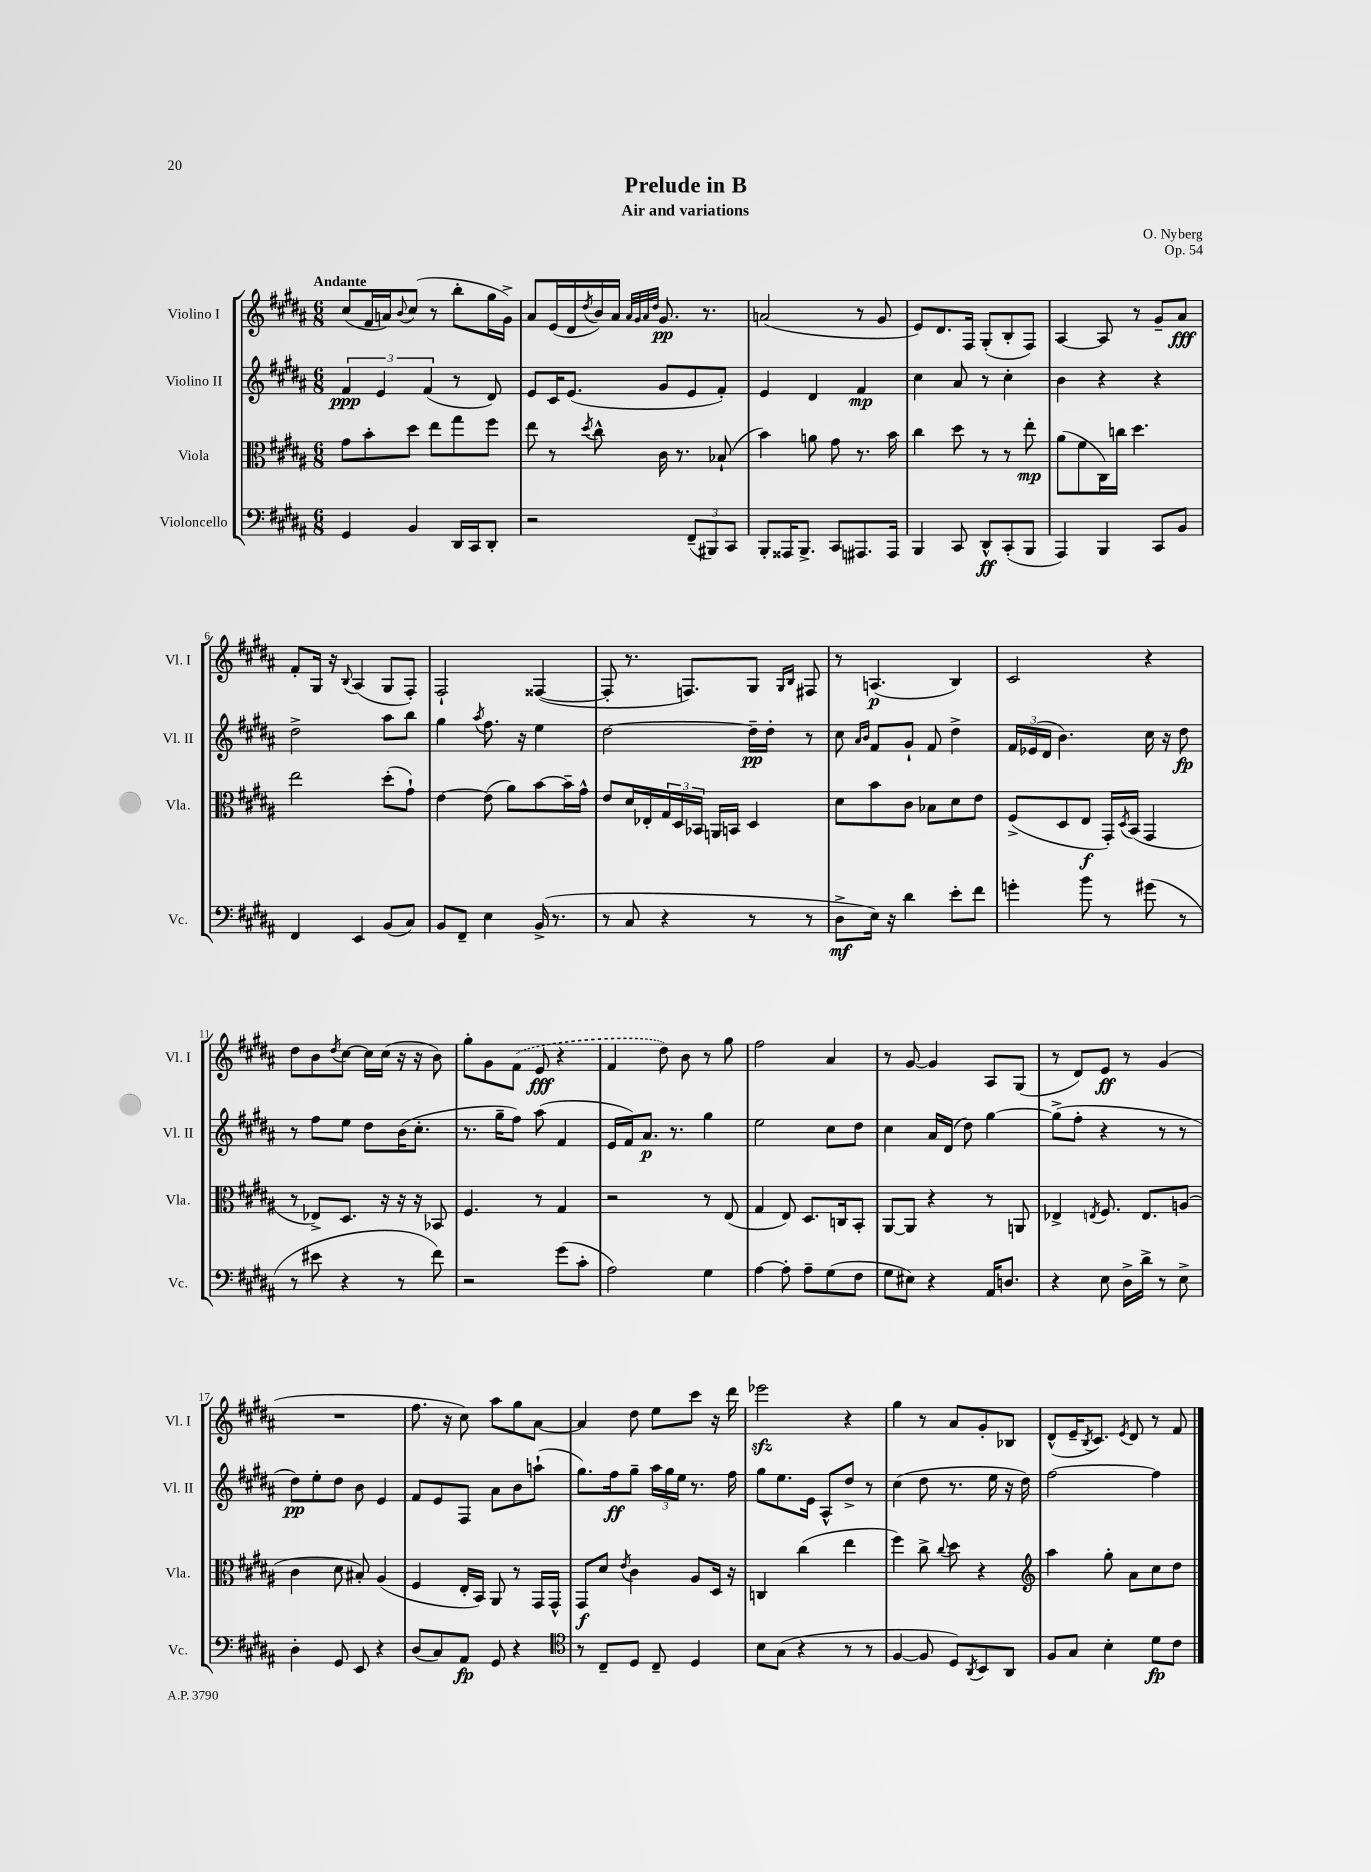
\header { title = "Prelude in B" composer = "O. Nyberg" subtitle = "Air and variations" opus = "Op. 54" }
<<
\new StaffGroup <<
\new Staff = "s0" \with { instrumentName = "Violino I" shortInstrumentName = "Vl. I" } {
    \clef treble \key b \major \numericTimeSignature \time 6/8 \tempo "Andante"
    cis''8( fis'16 a'16) \appoggiatura { b'8 } cis''8( r8 b''8-. gis''16 gis'16->) |
    ais'8 e'16( dis'16 \acciaccatura { dis''8 } b'16) ais'16 \grace { ais'32 gis'32 ais'32 dis''32 } gis'8.\pp r8. |
    a'2( r8 gis'8 |
    e'8) dis'8. fis16 gis8-.( b8-. fis8) |
    ais4~ ais8 r8 gis'8-- ais'8\fff |
    fis'8-. gis16 r16 \appoggiatura { b8 } ais4( gis8 fis8-.) |
    fis2-! fisis4~( |
    fisis8-. r8. f8.) gis8 \grace { gis16 b16 } fis8 |
    r8 a4.\p( b4) |
    cis'2 r4 |
    dis''8 b'8 \acciaccatura { dis''8 } cis''8~ cis''16 cis''16( r16 r16 b'8) |
    gis''8-. gis'8 \once \slurDashed fis'8( e'8\fff r4 |
    fis'4 dis''8) b'8 r8 gis''8 |
    fis''2 ais'4 |
    r8 gis'8~ gis'4 ais8 gis8( |
    r8 dis'8) e'8\ff r8 gis'4( |
    R2. |
    fis''8. r16 cis''8) ais''8 gis''8 ais'8~ |
    ais'4 dis''8 e''8 cis'''8 r16 dis'''16 |
    ees'''2\sfz r4 |
    gis''4 r8 ais'8 gis'8-. bes8 |
    dis'8-^( e'16-- \acciaccatura { b8 } cis'8.) \acciaccatura { e'8 } dis'8 r8 fis'8 \bar "|." |
}
\new Staff = "s1" \with { instrumentName = "Violino II" shortInstrumentName = "Vl. II" } {
    \clef treble \key b \major \numericTimeSignature \time 6/8
    \tuplet 3/2 { fis'4\ppp e'4 fis'4( } r8 dis'8) |
    e'8 cis'16 e'8.( gis'8 e'8 fis'8-.) |
    e'4 dis'4 fis'4\mp |
    cis''4 ais'8 r8 cis''4-. |
    b'4 r4 r4 |
    dis''2-> ais''8 b''8 |
    gis''4 \acciaccatura { ais''8 } fis''8. r16 e''4 |
    dis''2~ dis''16--\pp dis''16-. r8 |
    cis''8 \grace { ais'16 b'16 } fis'8 gis'8-! fis'8 dis''4-> |
    \tuplet 3/2 { fis'16 ees'16( dis'16 } b'4.) cis''16 r16 dis''8\fp |
    r8 fis''8 e''8 dis''8 b'16( cis''8.-. |
    r8. gis''16-- fis''8) ais''8( fis'4 |
    e'16 fis'16) ais'8.\p r8. gis''4 |
    e''2 cis''8 dis''8 |
    cis''4 ais'16 dis'16( dis''8) gis''4~ |
    gis''8->( fis''8-. r4 r8 r8 |
    dis''8\pp) e''8-. dis''8 b'8 e'4 |
    fis'8 e'8 fis8 ais'8 b'8 a''8-!( |
    gis''8.) fis''16\ff gis''8-- \tuplet 3/2 { ais''16 gis''16 e''16 } r8. fis''16 |
    gis''8 e''8. e'16 ais8-^ dis''8-> r8 |
    cis''4( dis''8 r8. e''16 r16 dis''16) |
    fis''2~ fis''4 \bar "|." |
}
\new Staff = "s2" \with { instrumentName = "Viola" shortInstrumentName = "Vla." } {
    \clef alto \key b \major \numericTimeSignature \time 6/8
    gis'8 b'8-. dis''8 e''8 gis''8 fis''8 |
    e''8 r8 \acciaccatura { dis''8 } cis''8-^ cis'16 r8. bes8-!( |
    b'4) a'8 gis'8 r8. b'16 |
    cis''4 dis''8 r8 r8 e''8-.\mp |
    ais'8( fis'8 cis16) c''16 dis''4. |
    e''2 dis''8-.( gis'8-!) |
    e'4~ e'8( ais'8) b'8~ b'16-- gis'16-^ |
    e'8 dis'16 ees16-. \tuplet 3/2 { gis16 dis16 bes,16 } a,16 b,16 dis4 |
    dis'8 b'8 cis'8 bes8 dis'8 e'8 |
    fis8->( dis8 e8\f gis,16-.) \acciaccatura { dis8 } b,16( gis,4 |
    r8 ees8->) dis8. r16 r16 r16 bes,8 |
    fis4. r8 gis4 |
    r2 r8 e8( |
    gis4 e8) dis8. c16 b,8-. |
    ais,8~ ais,8 r4 r8 a,8 |
    ees4-> \acciaccatura { e8 } fis8. e8. a8( |
    cis'4 dis'8 bis8-.) ais4( |
    fis4 e16-. b,16) ais,8 r8 gis,16 gis,16-^ |
    gis,8\f dis'8 \acciaccatura { e'8 } cis'4 ais8 dis16 r16 |
    c4 cis''4( e''4 |
    fis''4) cis''8-> \appoggiatura { cis''8 } dis''8 r4 |
    \clef treble ais''4 gis''8-. ais'8 cis''8 dis''8 \bar "|." |
}
\new Staff = "s3" \with { instrumentName = "Violoncello" shortInstrumentName = "Vc." } {
    \clef bass \key b \major \numericTimeSignature \time 6/8
    gis,4 b,4 dis,16 cis,16 dis,8-. |
    r2 \tuplet 3/2 { fis,8--( bis,,8) cis,8 } |
    b,,8-. aisis,,16 b,,8.-> cis,8 ais,,8. ais,,16 |
    b,,4 cis,8 dis,8-^\ff cis,8-.( b,,8 |
    ais,,4) b,,4 cis,8 b,8 |
    fis,4 e,4 b,8( cis8) |
    b,8 fis,8-- e4 b,16->( r8. |
    r8 cis8 r4 r8 r8 |
    dis8->\mf e16) r16 dis'4 e'8-. fis'8 |
    g'4-. b'8 r8 gis'8( r8 |
    r8 eis'8 r4 r8 fis'8) |
    r2 gis'8( cis'8-. |
    ais2) gis4 |
    ais4~ ais8-. ais8-- gis8( fis8 |
    gis8 eis8) r4 ais,16 d8. |
    r4 e8 dis16-> dis'16-> r8 e8-> |
    dis4-. gis,8 e,8 r4 |
    dis8( cis8) ais,8\fp gis,8 r4 |
    \clef tenor r8 cis8-- dis8 cis8-- dis4 |
    b8 gis8( r4 r8 r8 |
    fis4~ fis8 dis8) \acciaccatura { ais,8 } b,8 ais,8 |
    fis8 gis8 b4-. dis'8\fp cis'8 \bar "|." |
}
>>
>>
